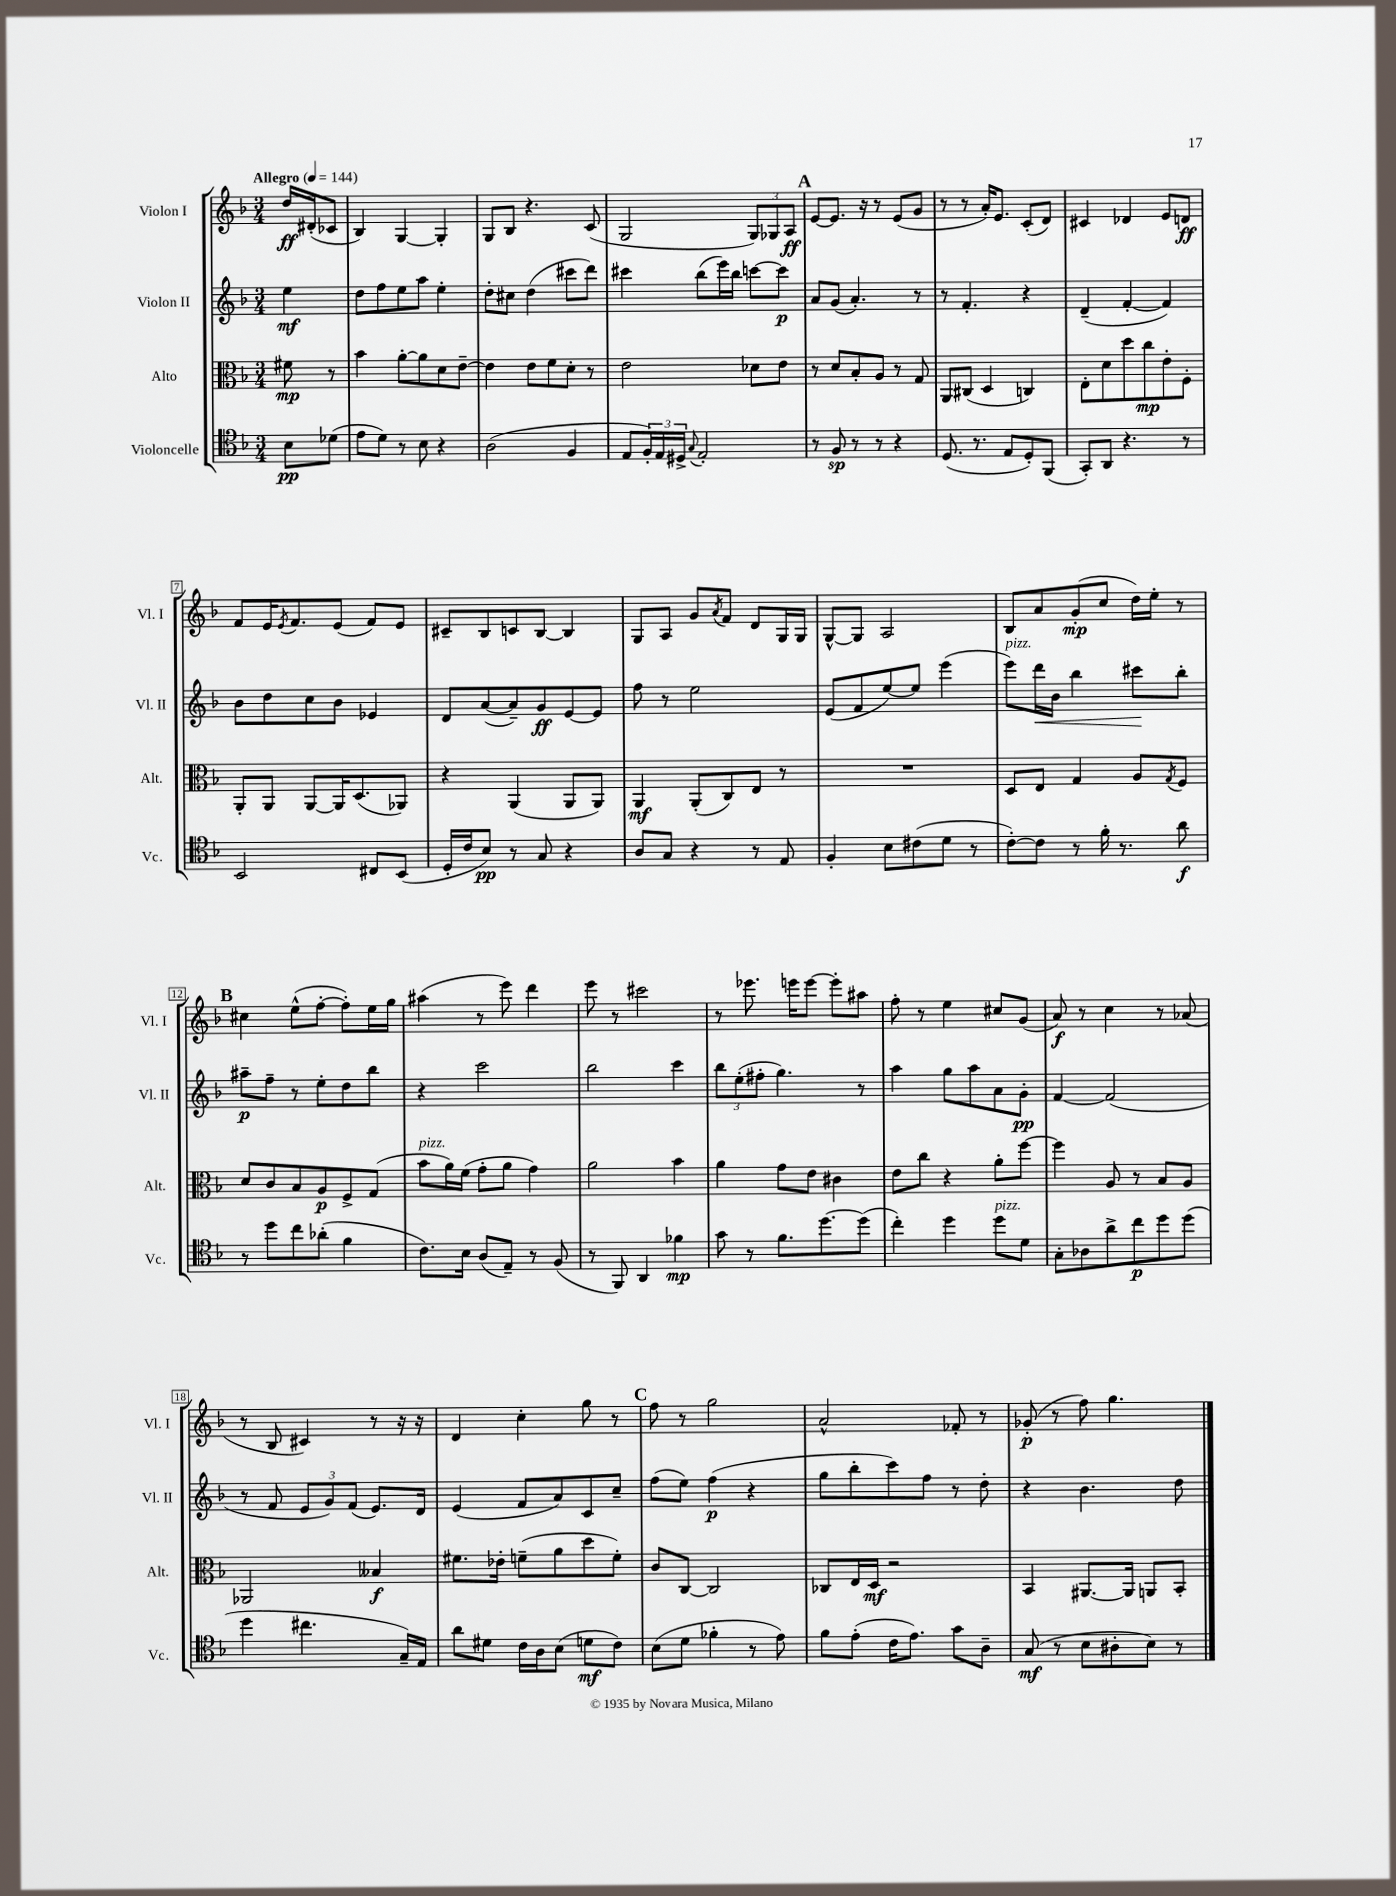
<<
\new StaffGroup <<
\new Staff = "s0" \with { instrumentName = "Violon I" shortInstrumentName = "Vl. I" } {
    \clef treble \key f \major \numericTimeSignature \time 3/4 \partial 4 \tempo "Allegro" 4 = 144
    d''16\ff dis'16-.( ces'8 |
    bes4) g4~ g4-. |
    g8 bes8 r4. c'8( |
    g2 \tuplet 3/2 { g8) ges8 a8\ff } |
    \mark \markup { \bold "A" } e'8~ e'8. r16 r8 e'8( g'8 |
    r8 r8 a'16-.) e'8. c'8-.( d'8) |
    cis'4 des'4 e'8 d'8\ff |
    f'8 e'16 \acciaccatura { e'8 } f'8. e'8( f'8) e'8 |
    cis'8-- bes8 c'8 bes8~ bes4 |
    g8 a8 g'8 \acciaccatura { a'8 } f'8 d'8 g16 g16 |
    g8~-^ g8 a2 |
    bes8 a'8 g'8-.\mp( c''8 d''16) e''16-. r8 |
    \mark \markup { \bold "B" } cis''4 e''8-^( f''8~-. f''8-.) e''16 g''16 |
    ais''4( r8 e'''8) d'''4 |
    e'''8 r8 cis'''2 |
    r8 ees'''8. e'''16 e'''8~ e'''8-. ais''8 |
    f''8-. r8 e''4 cis''8 g'8( |
    a'8\f) r8 c''4 r8 aes'8( |
    r8 bes8 cis'4) r8 r16 r16 |
    d'4 c''4-. g''8 r8 |
    \mark \markup { \bold "C" } f''8 r8 g''2 |
    a'2-^ fes'8-. r8 |
    ges'8-.\p( r8 f''8) g''4. \bar "|." |
}
\new Staff = "s1" \with { instrumentName = "Violon II" shortInstrumentName = "Vl. II" } {
    \clef treble \key f \major \numericTimeSignature \time 3/4 \partial 4
    e''4\mf |
    d''8 f''8 e''8 a''8 e''4-. |
    d''8-. cis''8 d''4( cis'''8 d'''8) |
    cis'''4 bes''8( e'''16) bes''16 c'''8~ c'''8\p |
    \mark \markup { \bold "A" } a'8 g'8( a'4.-.) r8 |
    r8 f'4.-. r4 |
    d'4--( f'4~-. f'4) |
    bes'8 d''8 c''8 bes'8 ees'4 |
    d'8 a'8~( a'8--) g'8\ff e'8~ e'8 |
    f''8 r8 e''2 |
    e'8( f'8 e''8~) e''8 e'''4( |
    e'''8^\markup { \italic "pizz." }) d'''16\< bes'16 bes''4 cis'''8\! bes''8-. |
    \mark \markup { \bold "B" } ais''8--\p f''8-- r8 e''8-. d''8 bes''8 |
    r4 c'''2 |
    bes''2 c'''4 |
    \tuplet 3/2 { bes''8 e''8-.( fis''8-. } g''4.) r8 |
    a''4 g''8 a''8 a'8 g'8-.\pp |
    f'4~ f'2( |
    r8 f'8 \tuplet 3/2 { e'8 g'8) f'8( } e'8.) d'16 |
    e'4( f'8 a'8) c'8 c''8-- |
    \mark \markup { \bold "C" } f''8( e''8) f''4\p( r4 |
    g''8 bes''8-. c'''8) f''8 r8 d''8-. |
    r4 bes'4. d''8 \bar "|." |
}
\new Staff = "s2" \with { instrumentName = "Alto" shortInstrumentName = "Alt." } {
    \clef alto \key f \major \numericTimeSignature \time 3/4 \partial 4
    fis'8\mp r8 |
    bes'4 a'8~-. a'8 d'8 e'8~-- |
    e'4 e'8 f'8 d'8-. r8 |
    e'2 des'8 e'8 |
    \mark \markup { \bold "A" } r8 d'8 bes8-. a8 r8 g8 |
    a,8 cis8( d4 c4) |
    e8-. d'8 d''8 c''8\mp e'8-. f8-. |
    a,8-. a,8 a,8~ a,16 d8.( aes,8) |
    r4 a,4( a,8 a,8) |
    a,4\mf a,8-.( c8) e8 r8 |
    R2. |
    d8 e8 g4 a8 \acciaccatura { g8 } f8 |
    \mark \markup { \bold "B" } d'8 c'8 bes8 a8\p f8-> g8( |
    bes'8^\markup { \italic "pizz." } a'16) f'16( g'8-. a'8 g'4) |
    a'2 bes'4 |
    a'4 g'8 e'8 cis'4 |
    e'8 c''8 r4 a'8-. f''8~ |
    f''4 a8 r8 bes8 a8 |
    aes,2 beses4\f |
    fis'8. ees'16-. f'8--( a'8 d''8 f'8-.) |
    \mark \markup { \bold "C" } c'8 c8~ c2 |
    ces8 e16 d16\mf r2 |
    bes,4 ais,8.~ ais,16 a,8 bes,8-. \bar "|." |
}
\new Staff = "s3" \with { instrumentName = "Violoncelle" shortInstrumentName = "Vc." } {
    \clef tenor \key f \major \numericTimeSignature \time 3/4 \partial 4
    bes8\pp des'8( |
    e'8 d'8) r8 bes8 r4 |
    a2( f4 |
    e8 \tuplet 3/2 { f16-.) e16 dis16-> } \appoggiatura { g8 } e2-. |
    \mark \markup { \bold "A" } r8 f8\sp r8 r8 r4 |
    d8.( r8. e8 d8-.) f,8( |
    g,8-.) a,8 r4. r8 |
    bes,2 cis8 bes,8( |
    d16-. c'16 bes8\pp) r8 g8 r4 |
    a8 g8 r4 r8 e8 |
    f4-. bes8 cis'8( d'8 r8 |
    c'8~-.) c'8 r8 f'16-. r8. a'8\f |
    \mark \markup { \bold "B" } r8 d''8 c''8 aes'8-.( f'4 |
    c'8.) bes16 a8( e8--) r8 f8( |
    r8 f,8) a,4 fes'4\mp |
    g'8 r8 f'8. d''8.~ d''8( |
    c''4-.) d''4 d''8^\markup { \italic "pizz." } d'8 |
    g8-. aes8 a'8-> c''8\p d''8 d''8( |
    d''4 cis''4. g16--) e16 |
    a'8 dis'8 c'16 a16 bes8( d'8\mf c'8) |
    \mark \markup { \bold "C" } bes8( d'8 fes'4-. r8 e'8) |
    f'8 e'8-.( c'16 e'8.) g'8 a8-- |
    g8\mf( r8 bes8 ais8-. bes8) r8 \bar "|." |
}
>>
>>
\layout { \context { \Score \override BarNumber.stencil = #(make-stencil-boxer 0.1 0.3 ly:text-interface::print) } }
